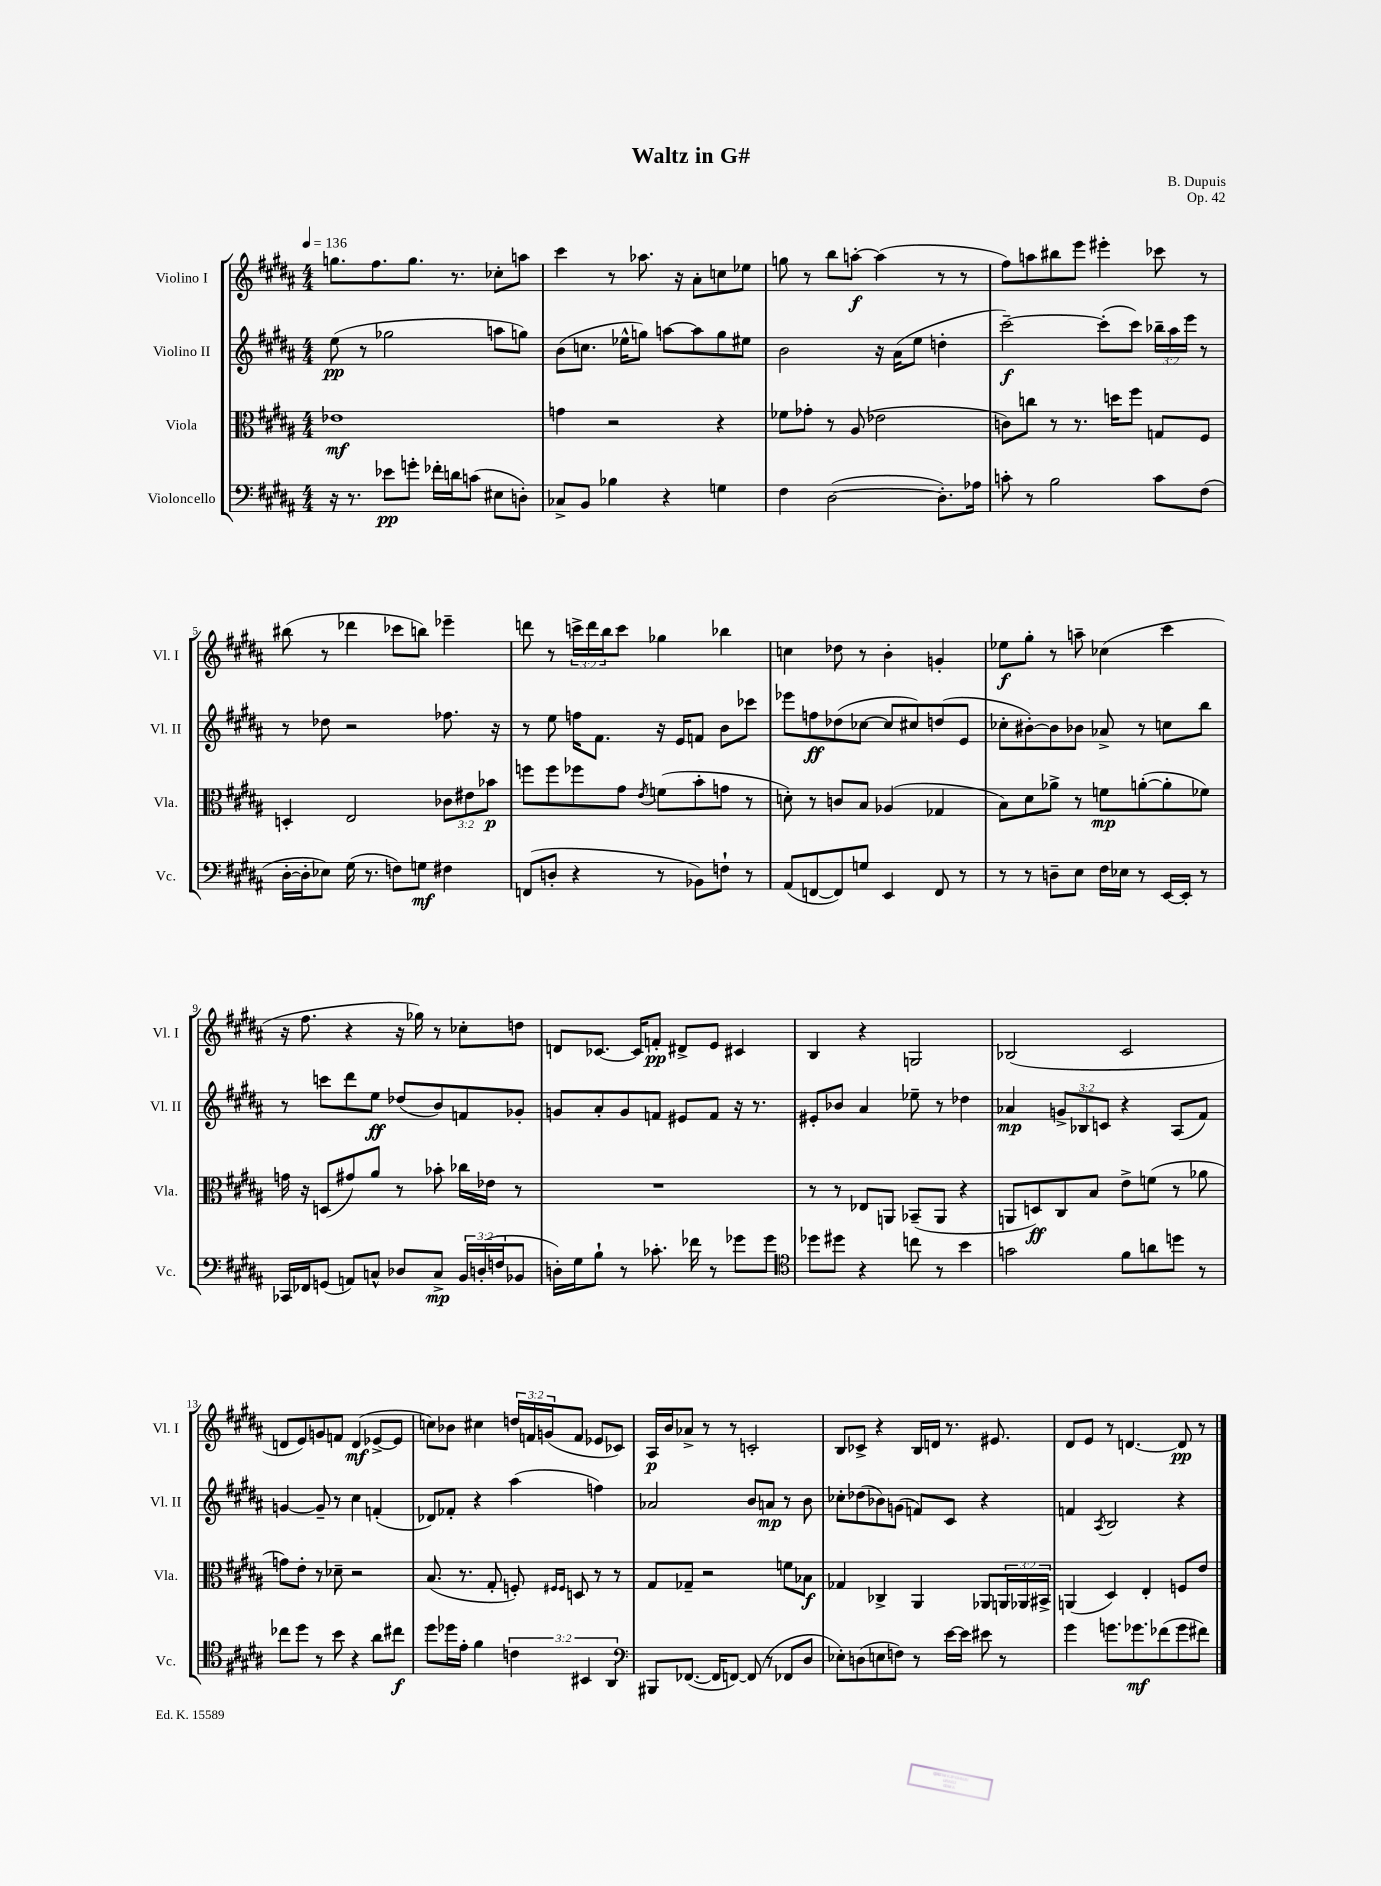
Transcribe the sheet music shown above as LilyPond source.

\header { title = "Waltz in G#" composer = "B. Dupuis" opus = "Op. 42" }
<<
\new StaffGroup <<
\new Staff = "s0" \with { instrumentName = "Violino I" shortInstrumentName = "Vl. I" } {
    \clef treble \key b \major \numericTimeSignature \time 4/4 \override Staff.TupletNumber.text = #tuplet-number::calc-fraction-text \tempo 4 = 136
    g''8. fis''8. g''8. r8. ces''8-. a''8 |
    cis'''4 r8 aes''8. r16 ais'8-. c''8 ees''8 |
    g''8 r8 b''8 a''8~-.\f a''4( r8 r8 |
    fis''8) a''8 bis''8 e'''8 eis'''4-. ces'''8 r8 |
    bis''8( r8 des'''4 ces'''8 b''8) ees'''4-- |
    d'''8 r8 \tuplet 3/2 { c'''16-> d'''16 b''16 } c'''8 ges''4 bes''4 |
    c''4 des''8 r8 b'4-. g'4-. |
    ees''8\f gis''8-. r8 a''8-- ces''4( cis'''4 |
    r16 fis''8. r4 r16 ges''16) r8 ces''8-. d''8 |
    d'8 ces'8.~ ces'16 f'8-.\pp dis'8-> e'8 cis'4 |
    b4 r4 g2 |
    bes2( cis'2 |
    d'8 e'8) g'8 f'8 d'4\mf( ees'8~-> ees'8 |
    c''8) bes'8 cis''4 \tuplet 3/2 { d''16 f'16 g'16( } f'8 ees'8 ces'8) |
    ais16\p b'16 aes'8-> r8 r8 c'2-. |
    b8 ces'8-> r4 b16 d'16 r8. eis'8. |
    dis'8 e'8 r8 d'4.~ d'8\pp r8 \bar "|." |
}
\new Staff = "s1" \with { instrumentName = "Violino II" shortInstrumentName = "Vl. II" } {
    \clef treble \key b \major \numericTimeSignature \time 4/4 \override Staff.TupletNumber.text = #tuplet-number::calc-fraction-text
    e''8\pp( r8 ges''2 a''8 g''8) |
    b'8( c''8. ees''16-^ g''8) a''8~ a''8 g''8 eis''8 |
    b'2 r16 ais'16( e''8 d''4-. |
    cis'''2~--\f) cis'''8-.( cis'''8) \tuplet 3/2 { bes''16-- ais''16 e'''16 } r8 |
    r8 des''8 r2 fes''8. r16 |
    r8 e''8 f''16 fis'8. r16 e'16 f'8 b'8 ces'''8 |
    ees'''8 f''8\ff des''8( ces''8~ ces''8 cis''8) d''8( e'8 |
    ces''8-. bis'8~-.) bis'8 bes'8 aes'8-> r8 c''8 b''8 |
    r8 c'''8 dis'''8 e''8\ff des''8( b'8) f'8 ges'8-. |
    g'8 ais'8-. g'8 f'8 eis'8 f'8 r16 r8. |
    eis'8-. bes'8 ais'4 ees''8-- r8 des''4 |
    aes'4\mp \tuplet 3/2 { g'8-> bes8 c'8 } r4 ais8( fis'8) |
    g'4~ g'8-- r8 cis''4 f'4-.( |
    des'8) fes'8-. r4 ais''4( f''4) |
    aes'2 b'8 a'8\mp r8 b'8 |
    ces''8-. des''8( bes'8) g'8( f'8) cis'8 r4 |
    f'4 \acciaccatura { ais8 } b2 r4 \bar "|." |
}
\new Staff = "s2" \with { instrumentName = "Viola" shortInstrumentName = "Vla." } {
    \clef alto \key b \major \numericTimeSignature \time 4/4 \override Staff.TupletNumber.text = #tuplet-number::calc-fraction-text
    ees'1\mf |
    g'4 r2 r4 |
    fes'8 ges'8-. r8 ais8( ees'2 |
    c'8) c''8 r8 r8. d''16 fis''8 g8 fis8 |
    d4-. e2 \tuplet 3/2 { ces'8 eis'8 bes'8\p } |
    f''8 f''8 fes''8 gis'8 \acciaccatura { e'8 } f'8( b'8-. g'8 r8 |
    d'8-.) r8 c'8 b8 aes4( ges4 |
    b8) dis'8 aes'8-> r8 f'8\mp a'8~-.( a'8-. fes'8) |
    g'16 r16 d8( gis'8) ais'8 r8 bes'8-. ces''16 ees'16 r8 |
    R1 |
    r8 r8 ees8 a,8 bes,8--( a,8 r4 |
    a,8 d8\ff) cis8 b8 e'8-> f'8( r8 aes'8 |
    g'8) e'8-. r8 des'8-- r2 |
    b8.( r8. gis8-. f8-.) \grace { fis16 fis16 } d8 r8 r8 |
    gis8 ges8-- r2 f'8 bes8\f |
    ges4 ces4-> ais,4 aes,8 \tuplet 3/2 { a,16 aes,16 bis,16-> } |
    a,4( dis4) e4-. f8 e'8 \bar "|." |
}
\new Staff = "s3" \with { instrumentName = "Violoncello" shortInstrumentName = "Vc." } {
    \clef bass \key b \major \numericTimeSignature \time 4/4 \override Staff.TupletNumber.text = #tuplet-number::calc-fraction-text
    r16 r8. ees'8\pp g'8-. fes'16-. d'16 c'8( eis8 d8-.) |
    ces8-> b,8 bes4 r4 g4 |
    fis4 dis2~( dis8.-.) aes16 |
    c'8-. r8 b2 c'8 fis8( |
    dis16~-. dis16-. ees8) gis16( r8. f8) g8\mf fis4 |
    f,8( d8-. r4 r8 bes,8) f8-! r8 |
    ais,8( f,8~ f,8) g8 e,4 f,8 r8 |
    r8 r8 d8-- e8 fis16 ees16 r8 e,16~ e,16-. r8 |
    ces,16 fes,16 g,8( a,8) c8-^ des8 c8->\mp \tuplet 3/2 { b,16 d16-.( f16 } bes,8 |
    d16-.) gis16 b8-! r8 ces'8.-. fes'16 r8 ges'8 ges'8 |
    \clef tenor des''8 dis''8 r4 c''8 r8 b'4 |
    g'2 fis'8 a'8 d''8 r8 |
    ces''8 dis''8 r8 b'8 r4 ais'8 cis''8\f |
    dis''8 des''16 e'16-. fis'4 \tuplet 3/2 { c'4 bis,4 ais,4 } |
    \clef bass bis,,8 fes,8.~( fes,16 f,8~) f,8( r8 fes,8 dis8 |
    ees8-.) d8( e8 f8) r8 e'16~ e'16 eis'8 r8 |
    gis'4 g'8. ges'8.\mf fes'8( ges'8 fis'8) \bar "|." |
}
>>
>>
